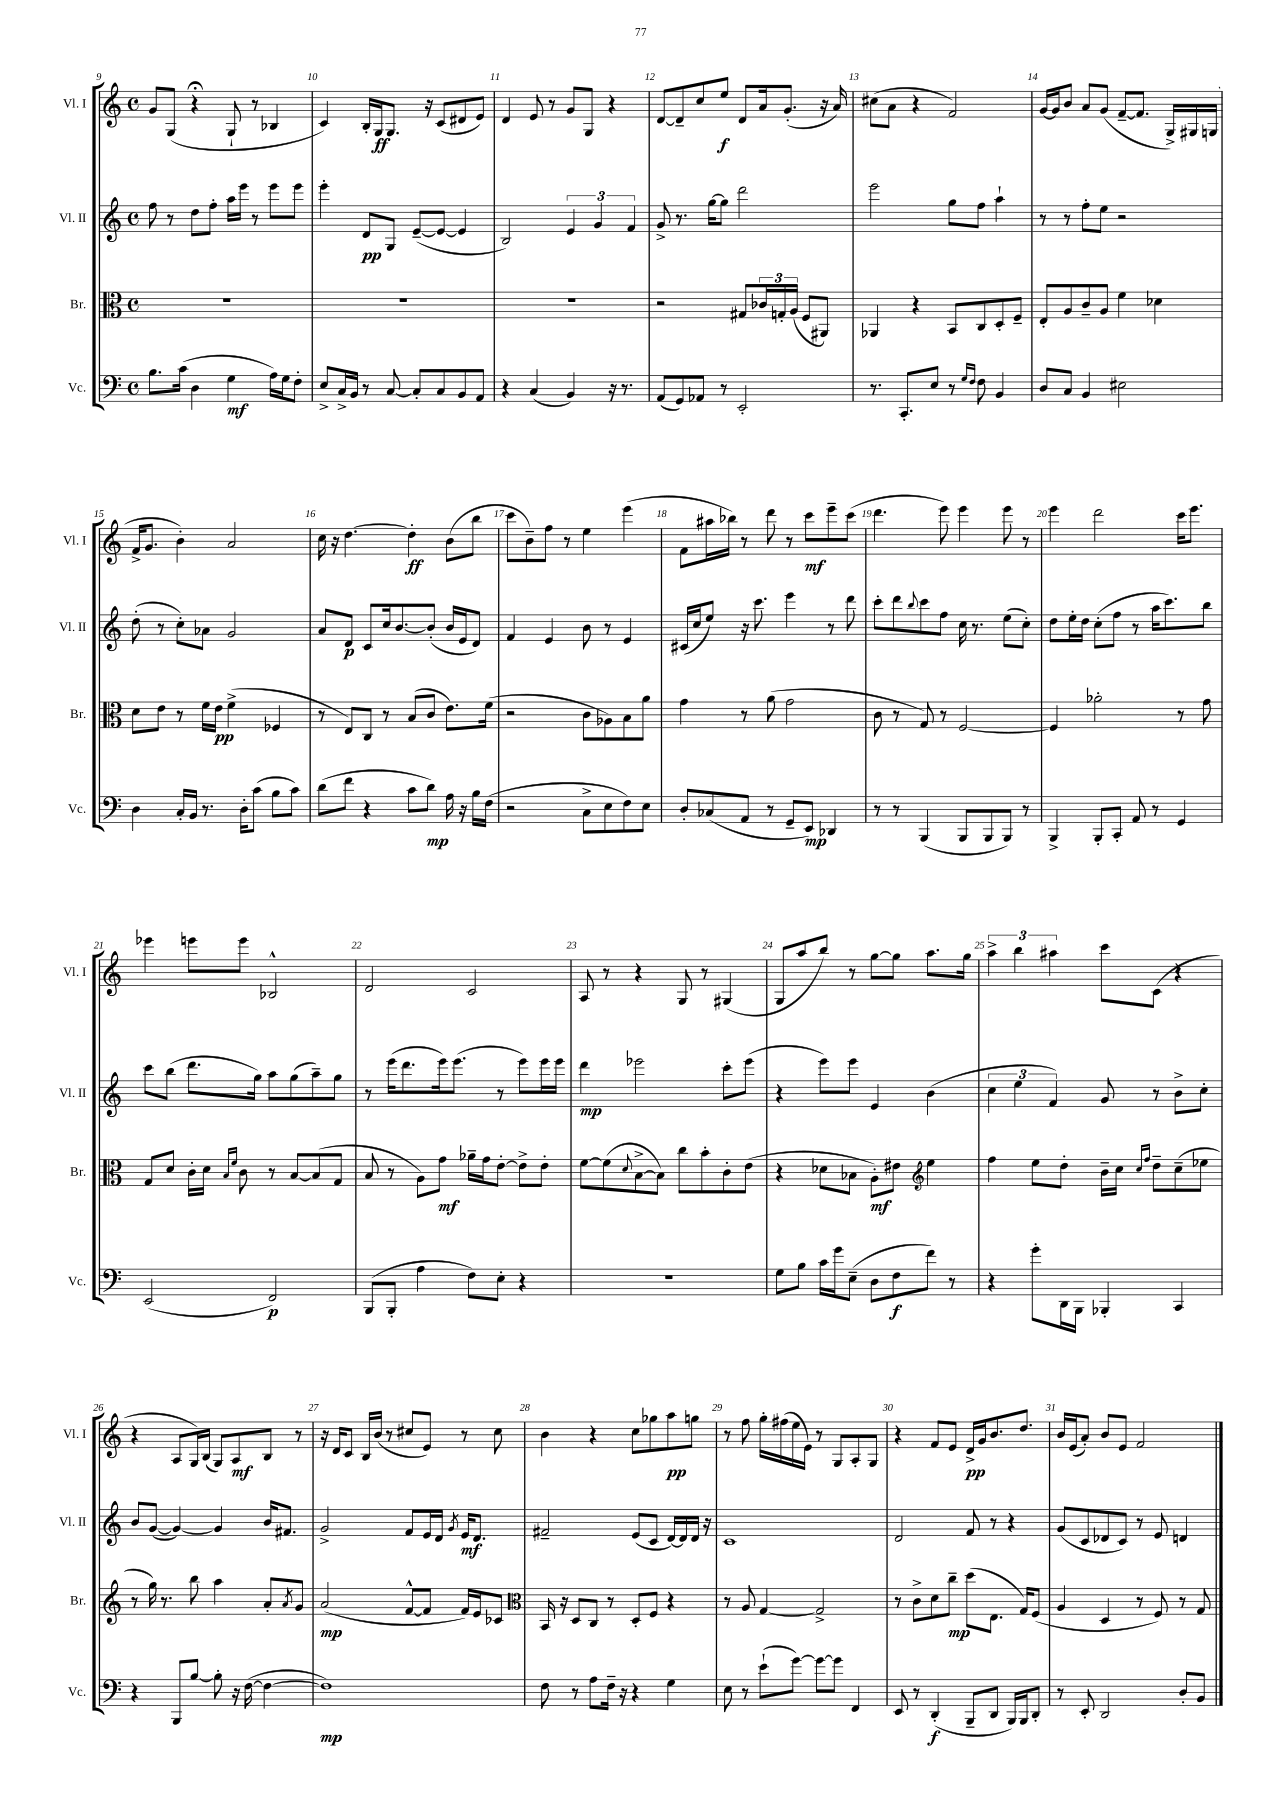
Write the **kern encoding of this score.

**kern	**kern	**kern	**kern
*staff4	*staff3	*staff2	*staff1
*clefF4	*clefC3	*clefG2	*clefG2
*k[]	*k[]	*k[]	*k[]
*M4/4	*M4/4	*M4/4	*M4/4
*met(c)	*met(c)	*met(c)	*met(c)
8.B\L	1r	8ff\	8g/L
.	.	8r	(8G/J
(16c\Jk	.	.	.
4D\	.	8dd\L	4r;
.	.	8ff'\J	.
4G\	.	16aa\LL	8G`/
.	.	16eee\JJ	.
.	.	8r	8r
16A\LL)	.	8eee\L	4B-/
16G\J	.	.	.
8F'\J	.	8eee\J	.
=	=	=	=
8E^/L	1r	4eee'\	4c/)
16C^/L	.	.	.
16BB/JJ	.	.	.
8r	.	8d/L	16B'/LL
.	.	.	16G/J
[8C/	.	8G/J	8.G/J
8C'/]L	.	([8e~/L	.
.	.	.	16r
8C/	.	8e/_J	(8c/L
8BB/	.	4e/]	8d#/
8AA/J	.	.	8e/J)
=	=	=	=
4r	1r	2B/)	4d/
(4C/	.	.	8e/
.	.	.	8r
4BB/)	.	6e/	8g/L
.	.	.	8G/J
.	.	6g/	.
16r	.	.	4r
8.r	.	.	.
.	.	6f/	.
=	=	=	=
(8AA/L	2r	8g^/	[8d/L
8GG/)	.	8.r	8d~/]
8AA-/J	.	.	8cc/
.	.	[16gg\LK	.
8r	.	8gg\]J	8ee/J
2EE'/	8G#/L	2ddd\	8d/L
.	24c-/L	.	16a/k
.	24G'/	.	.
.	.	.	(8.g'/J
.	(24A/JJ	.	.
.	8F/L	.	.
.	8AA#/J)	.	16r
.	.	.	16a/)
=	=	=	=
8.r	4AA-/	2eee\	(8cc#\L
.	.	.	8a\J
8.CC'/L	.	.	.
.	4r	.	4r
8E/J	.	.	.
8r	8BB/L	8gg\L	2f/)
16qqG/LL	.	.	.
16qqF/JJ	.	.	.
8F\	8C/	8ff\J	.
4BB/	8D'/	4aa`\	.
.	8F~/J	.	.
=	=	=	=
8D/L	8E'/L	8r	[16g/LL
.	.	.	16g/]J
8C/J	8A/	8r	8b/J
4BB/	8c~/	8ff'\L	8a/L
.	8A/J	8ee\J	(8g/J
2E#\	4f\	2r	[8f~/L
.	.	.	8.f/]J
.	4d-\	.	.
.	.	.	16G^/LL)
.	.	.	16G#/
.	.	.	(16G/JJ
=	=	=	=
4D\	8d\L	(8dd'\	16f^/LK
.	.	.	8.g/J
.	8e\J	8r	.
16C'/LL	8r	8cc'\L)	4b'\)
16BB/JJ	.	.	.
8.r	16f\LL	8a-\J	.
.	16e\JJ	.	.
.	(4f^\	2g/	2a/
16D'\LK	.	.	.
(8c\J	.	.	.
8B\L	4F-/	.	.
8c\J)	.	.	.
=	=	=	=
(8d\L	8r	8a/L	16cc\
.	.	.	16r
8f\J	8E/L)	8d/J	[4.dd\
4r	8C/J	8c/L	.
.	8r	16cc/k	.
.	.	[8.b/	.
8c\L	(8B/L	.	4dd'\]
8d\J)	8c/J	(8b'/]J	.
16A\	8.e\L)	16b/LL	(8b\L
16r	.	16e/J	.
16B\LL	.	8d/J)	8bb\J
(16F\JJ	(16f\Jk	.	.
=	=	=	=
2r	2r	4f/	8ccc\L
.	.	.	8b~\)
.	.	4e/	8ff\J
.	.	.	8r
8C^\L	8c\L	8b\	4ee\
8E\	8A-\)	8r	.
8F\)	8B\	4e/	(4eee\
8E\J	8a\J	.	.
=	=	=	=
8D'/L	4g\	(16c#/LL	8f\L
.	.	16cc/J	.
(8C-/	.	8ee/J)	16aa#\L
.	.	.	16bb-\JJ)
8AA/J	8r	16r	8r
.	.	8.ccc\	.
8r	(8a\	.	8ddd\
8GG~/L	2g\	4eee\	8r
8EE/J)	.	.	8ccc\L
4DD-/	.	8r	8eee~\
.	.	8ddd\	(8ccc\J
=	=	=	=
8r	8c\	8ccc'\L	4.ddd\
8r	8r	8ddd\	.
.	.	8qqbb/	.
(4BBB/	8G/)	8ccc\	.
.	8r	8ff\J	8eee\)
8BBB/L	[2F/	16cc\	4eee\
.	.	8.r	.
8BBB/	.	.	.
8BBB/J)	.	(8ee\L	8eee\
8r	.	8cc'\J)	8r
=	=	=	=
4BBB^/	4F/]	8dd\L	4eee\
.	.	16ee'\L	.
.	.	16dd\JJ	.
8BBB'/L	2a-'\	(8cc'\L	2ddd\
8CC'/J	.	8ff\J	.
8AA/	.	8r	.
8r	.	16aa\LK	.
.	.	8.ccc\)	.
4GG/	8r	.	16ccc\LK
.	.	.	8.eee\J
.	8g\	8bb\J	.
=	=	=	=
(2EE/	8G/L	8ccc\L	4eee-\
.	8d/J	(8bb\J	.
.	16c'\LL	8.ddd\L	8eee\L
.	16d\JJ	.	.
.	16qqB/LL	.	.
.	16qqf/JJ	.	.
.	8c\	.	8eee\J
.	.	16gg\Jk)	.
2FF/)	8r	8aa\L	2B-^^/
.	[8B/L	(8gg\	.
.	(8B/]	8aa~\)	.
.	8G/J	8gg\J	.
=	=	=	=
(8BBB/L	8B/	8r	2d/
8BBB'/J	8r	(16eee\LK	.
.	.	8.ddd\	.
4A\	8A\L)	.	.
.	8g\J	16eee\k)	.
.	.	(8.eee\J	.
8F\L)	16a-~\LL	.	2c/
.	16g\J	.	.
8E'\J	[8e'\J	8r	.
4r	8e^\]L	8eee\L)	.
.	8e'\J	16eee\L	.
.	.	16eee\JJ	.
=	=	=	=
1r	[8f\L	4ddd\	8A/
.	(8f\]	.	8r
.	8qqd/	.	.
.	[8B^\	2eee-\	4r
.	8B\]J)	.	.
.	8cc\L	.	8G/
.	8b'\	.	8r
.	8c'\	8ccc'\L	(4G#/
.	(8e\J	(8eee-\J	.
=	=	=	=
8G\L	4r	4r	8G/L
8B\J	.	.	8aa/
16c\LL	8d-\L	8eee\L)	8bb/J)
16g\J	.	.	.
(8E~\J	8B-\J	8eee\J	8r
8D\L	8A'\L)	4e/	[8gg\L
8F\	8e#\J	.	8gg\]J
*	*clefG2	*	*
8f\J)	4ee\	(4b\	8.aa\L
8r	.	.	.
.	.	.	16gg\Jk
=	=	=	=
4r	4ff\	6cc\	6aa^\
.	.	6ee\	6bb\
8g'\L	8ee\L	.	.
.	.	6f/)	6aa#\
16DD\L	8dd'\J	.	.
16BBB\JJ	.	.	.
4BBB-'/	16b~\LL	8g/	8ccc\L
.	16cc\JJ	.	.
.	16qqcc/LL	.	.
.	16qqff/JJ	.	.
.	8dd~\L	8r	(8c\J
4CC/	(8cc~\	8b^\L	4r
.	8ee-\J	8cc'\J	.
=	=	=	=
4r	8r	8b/L	4r
.	16gg\)	([8g/J	.
.	8.r	.	.
8BBB/L	.	4g/_)	8A/L
[8B/J	8bb\	.	16G/L)
.	.	.	(16B/JJ
8B'\]	4aa\	4g/]	8G/L)
16r	.	.	8A/
([16F\	.	.	.
4F\_	8a'/L	16b/LK	8B/J
.	.	8.f#/J	.
.	8qa/	.	.
.	8g/J	.	8r
=	=	=	=
1F])	(2a/	2g^/	16r
.	.	.	16d/LK
.	.	.	8c/J
.	.	.	16B/LL
.	.	.	(16b/JJ
.	.	.	8r
.	[8f^^/L	8f/L	8cc#/L
.	8f/]J	16e/L	8e/J)
.	.	16d/JJ	.
.	.	8qg/	.
.	16f/LL)	16e/LK	8r
.	16e/J	8.d/J	.
.	8c-/J	.	8cc#\
=	=	=	=
*	*clefC3	*	*
8F\	16BB/	2f#~/	4b\
.	16r	.	.
8r	8D/L	.	.
8A\L	8C/J	.	4r
16F~\Jk	8r	.	.
16r	.	.	.
4r	8D'/L	(8e/L	8cc\L
.	8F/J	8c/J	8gg-\
4G\	4r	[16d/LL)	8aa\
.	.	16d/]	.
.	.	16d/JJ	8gg\J
.	.	16r	.
=	=	=	=
8E\	8r	1c	8r
8r	8A/	.	8ff\
(8e`\L	[4G/	.	16gg'\LL
.	.	.	(16ff#\
[8g\J)	.	.	16ee\
.	.	.	16e\JJ)
8g\_L	2G^/]	.	8r
8g\]J	.	.	8G/L
4FF/	.	.	8A'/
.	.	.	8G/J
=	=	=	=
8EE/	8r	2d/	4r
8r	8c^\L	.	.
(4DD'/	8d\	.	8f/L
.	8cc~\J	.	8e/J
8BBB~/L	(8dd\L	8f/	16d^/LL
.	.	.	16g/J
8DD/J	8.E\J	8r	8.b/
16BBB/LL)	.	4r	.
16BBB/J	16G/LK)	.	8.dd/J
8DD'/J	(8F/J	.	.
=	=	=	=
8r	4A/	(8g/L	16b/LL
.	.	.	(16e/J
8EE'/	.	8c/	8a'/J)
2DD/	4D/	8d-/	8b/L
.	.	8c/J)	8e/J
.	8r	8r	2f/
.	8F/)	8e/	.
8D'/L	8r	4d/	.
8BB/J	8G/	.	.
==	==	==	==
*-	*-	*-	*-
